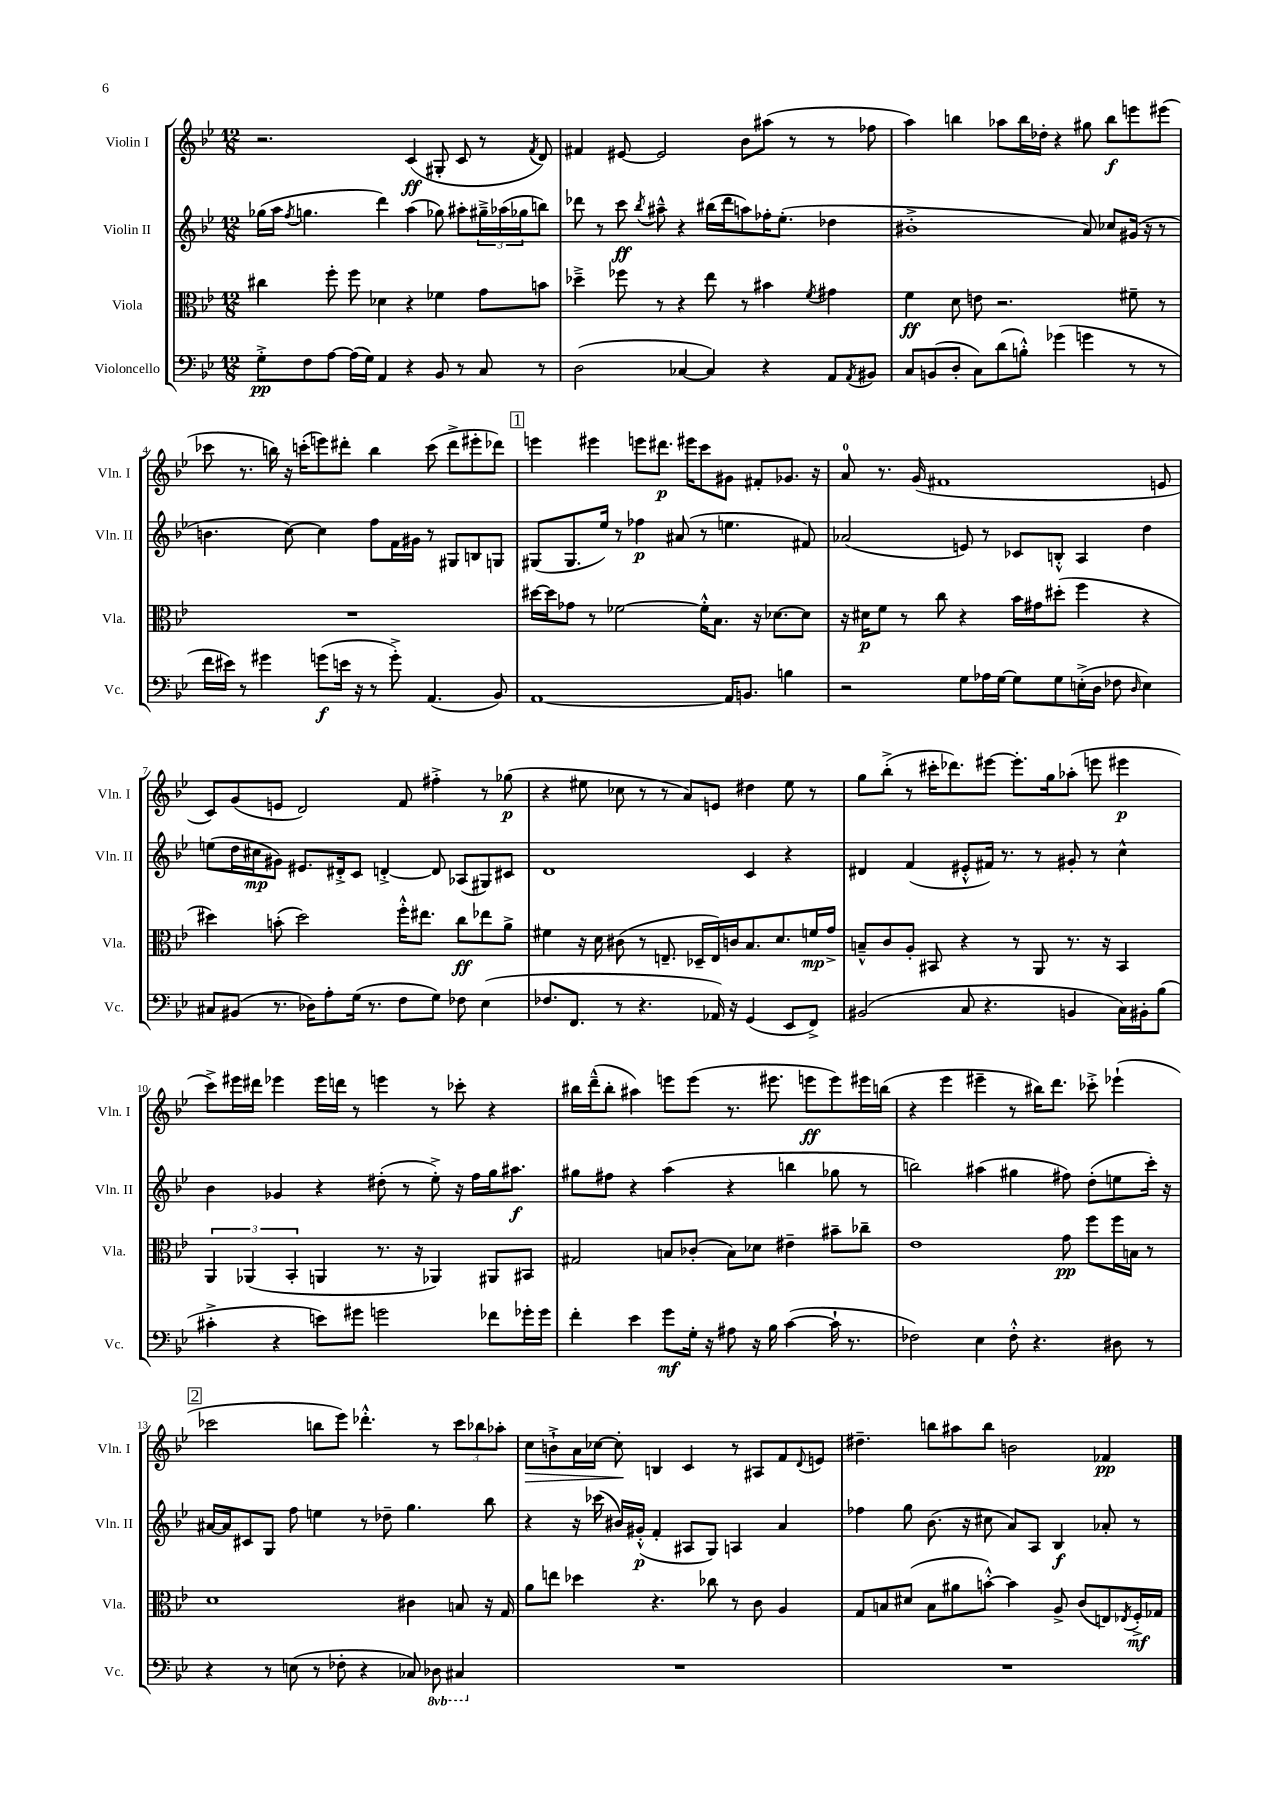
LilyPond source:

<<
\new StaffGroup <<
\new Staff = "s0" \with { instrumentName = "Violin I" shortInstrumentName = "Vln. I" } {
    \clef treble \key bes \major \numericTimeSignature \time 12/8
    r2. c'4\ff( gis8-. c'8 r8 \acciaccatura { f'8 } d'8) |
    fis'4 eis'8~ eis'2 bes'8 ais''8( r8 r8 fes''8 |
    a''4) b''4 aes''8 b''16 des''16-. r4 gis''8 b''8\f e'''8 eis'''8( |
    ces'''8 r8. b''16) r16 c'''16-.( e'''8) dis'''8-. b''4 c'''8( dis'''8-> eis'''8-. des'''8) |
    \mark \markup { \box "1" } e'''4 eis'''4 e'''8 dis'''8.\p eis'''16 c'''8 gis'8 fis'8-. ges'8. r16 |
    a'8-0 r8. g'16( fis'1 e'8 |
    c'8) g'8( e'8 d'2) f'8 fis''4-.-> r8 ges''8\p( |
    r4 eis''8 ces''8 r8 r8 a'8) e'8 dis''4 eis''8 r8 |
    g''8 bes''8-.->( r8 cis'''16-. des'''8.) eis'''8~ eis'''8.-. g''16 aes''8-.( e'''8 eis'''4\p |
    c'''8->) eis'''16 dis'''16 ees'''4 ees'''16 d'''16 r8 e'''4 r8 ces'''8-. r4 |
    bis''16 d'''16---^( bis''8-. ais''4) e'''8 e'''8( r8. eis'''8. e'''8\ff e'''8) eis'''16 b''16( |
    r4 ees'''4 eis'''4-- r8 bis''16) d'''8. ces'''8-.-> ees'''4-!( |
    \mark \markup { \box "2" } ces'''2 b''8 ees'''8) des'''4.-.-^ r8 \tuplet 3/2 { ces'''8 bes''8 aes''8-. } |
    c''8\> b'8-!-> a'16 ces''16~ ces''8-.\! b4 c'4 r8 ais8 f'8 \appoggiatura { d'8 } e'8 |
    dis''4.-- b''8 ais''8 b''8 b'2 fes'4\pp \bar "|." |
}
\new Staff = "s1" \with { instrumentName = "Violin II" shortInstrumentName = "Vln. II" } {
    \clef treble \key bes \major \numericTimeSignature \time 12/8
    ges''16( a''16 \acciaccatura { f''8 } g''4. d'''4) a''4( ges''8) ais''8-. \tuplet 3/2 { gis''16---> aes''16( ges''16 } b''8) |
    des'''8 r8 c'''8\ff \acciaccatura { bes''8 } ais''8---^ r4 bis''16( des'''16 a''8) fes''16-. ees''8.-.( des''4 |
    bis'1-.-> a'8) ces''8 gis'16( r16 r8 |
    b'4. c''8~) c''4 f''8 f'16 gis'16 r8 gis8 b8 g8 |
    \mark \markup { \box "1" } gis8( gis8. ees''16) r8 fes''4\p ais'8( r8 e''4. fis'8) |
    aes'2( e'8) r8 ces'8 b8-.-^ a4 d''4 |
    e''8( d''16 cis''16\mp gis'8) eis'8. dis'16-.-> c'8 d'4~-.-> d'8 aes8( gis8) cis'8 |
    d'1 c'4 r4 |
    dis'4 f'4( eis'8-.-^ fis'16) r8. r8 gis'8-. r8 c''4-^ |
    bes'4 ges'4 r4 dis''8-.( r8 ees''8-.->) r16 f''16 g''16 ais''8.\f |
    gis''8 fis''8 r4 a''4( r4 b''4 ges''8 r8 |
    b''2) ais''4( gis''4 fis''8) d''8-.( e''8 c'''16-.) r16 |
    \mark \markup { \box "2" } ais'16~ ais'16 cis'8 g8 f''8 e''4 r8 des''8-- g''4. bes''8 |
    r4 r16 ces'''16( bis'16) gis'16-.-^\p( f'4-. ais8 g8) a4 a'4 |
    fes''4 g''8 bes'8.( r16 cis''8 a'8) a8 bes4\f aes'8-. r8 \bar "|." |
}
\new Staff = "s2" \with { instrumentName = "Viola" shortInstrumentName = "Vla." } {
    \clef alto \key bes \major \numericTimeSignature \time 12/8
    cis''4 f''8-. f''8 des'4 r4 fes'4 g'8 b'8 |
    des''4---> fes''8 r8 r4 ees''8 r8 bis'4 \acciaccatura { f'8 } gis'4 |
    f'4\ff d'8 e'8 r2. fis'8-- r8 |
    R1. |
    \mark \markup { \box "1" } dis''16~ dis''16 ges'8 r8 fes'2~ fes'16-.-^ bes8. r16 des'8.~ des'8 |
    r16 dis'16\p f'8 r8 c''8 r4 bes'16 gis'16 dis''8-.( f''4 r4 |
    dis''4) b'8-.( dis''2) f''16-.-^ eis''8. c''8\ff ees''8 a'8-> |
    fis'4 r16 d'16 cis'8( r8 e8.-- des16-- e16) c'16 bes8. d'8. f'16\mp g'16-> |
    b8---^ c'8 a8-. bis,8 r4 r8 a,8 r8. r16 bis,4 |
    \tuplet 3/2 { a,4 aes,4( bes,4-. } a,4 r8. r16 aes,4) ais,8 bis,8 |
    gis2 b8 ces'8-.( b8) des'8 eis'4-- bis'8-- ces''8-- |
    ees'1 g'8\pp f''8 f''16 b16 r8 |
    \mark \markup { \box "2" } d'1 cis'4 b8 r16 g16 |
    a'8 e''8 des''4 r4. ces''8 r8 c'8 a4 |
    g8 b8 dis'8( b8 ais'8 b'8~-.-^) b'4 a8-> c'8( e8) \acciaccatura { ees8 } f16-.->\mf ges16 \bar "|." |
}
\new Staff = "s3" \with { instrumentName = "Violoncello" shortInstrumentName = "Vc." } {
    \clef bass \key bes \major \numericTimeSignature \time 12/8 \set Staff.ottavationMarkups = #ottavation-simple-ordinals
    g8-.->\pp f8 a8~ a16( g16) a,4 r4 bes,8 r8 c8 r8 |
    d2( ces4~ ces4) r4 a,8 \acciaccatura { a,8 } bis,8 |
    c8 b,8( d8-. c8) d'8( b8-.-^) ges'4( g'4 r8 r8 |
    f'16 eis'16) r8 gis'4 g'8\f( e'16 r16 r8 g'8-.->) a,4.( bes,8) |
    \mark \markup { \box "1" } a,1~ a,16 b,8. b4 |
    r2 g8 aes16 g16~ g8 g8 e16-.->( d16 fes8 \grace { d16 } e4) |
    cis8 bis,8( r8. des16) a8-. g16( r8. f8 g8) fes8 ees4( |
    fes8. f,8. r8 r4. aes,16) r16 g,4( ees,8 f,8->) |
    bis,2( c8 r4. b,4 c16) bis,16-. bes8( |
    cis'4-.-> r4 e'8) gis'8 g'2 fes'8 ges'16-. ges'16 |
    f'4-. ees'4 g'8\mf g16-. r16 ais8 r16 bes16 c'4~( c'16-! r8. |
    fes2) ees4 fes8-.-^ r4. dis8 r8 |
    \mark \markup { \box "2" } r4 r8 e8( r8 fes8-. r4 ces8) \ottava #-1 des,8 cis,4 \ottava #0 |
    R1. |
    R1. \bar "|." |
}
>>
>>
